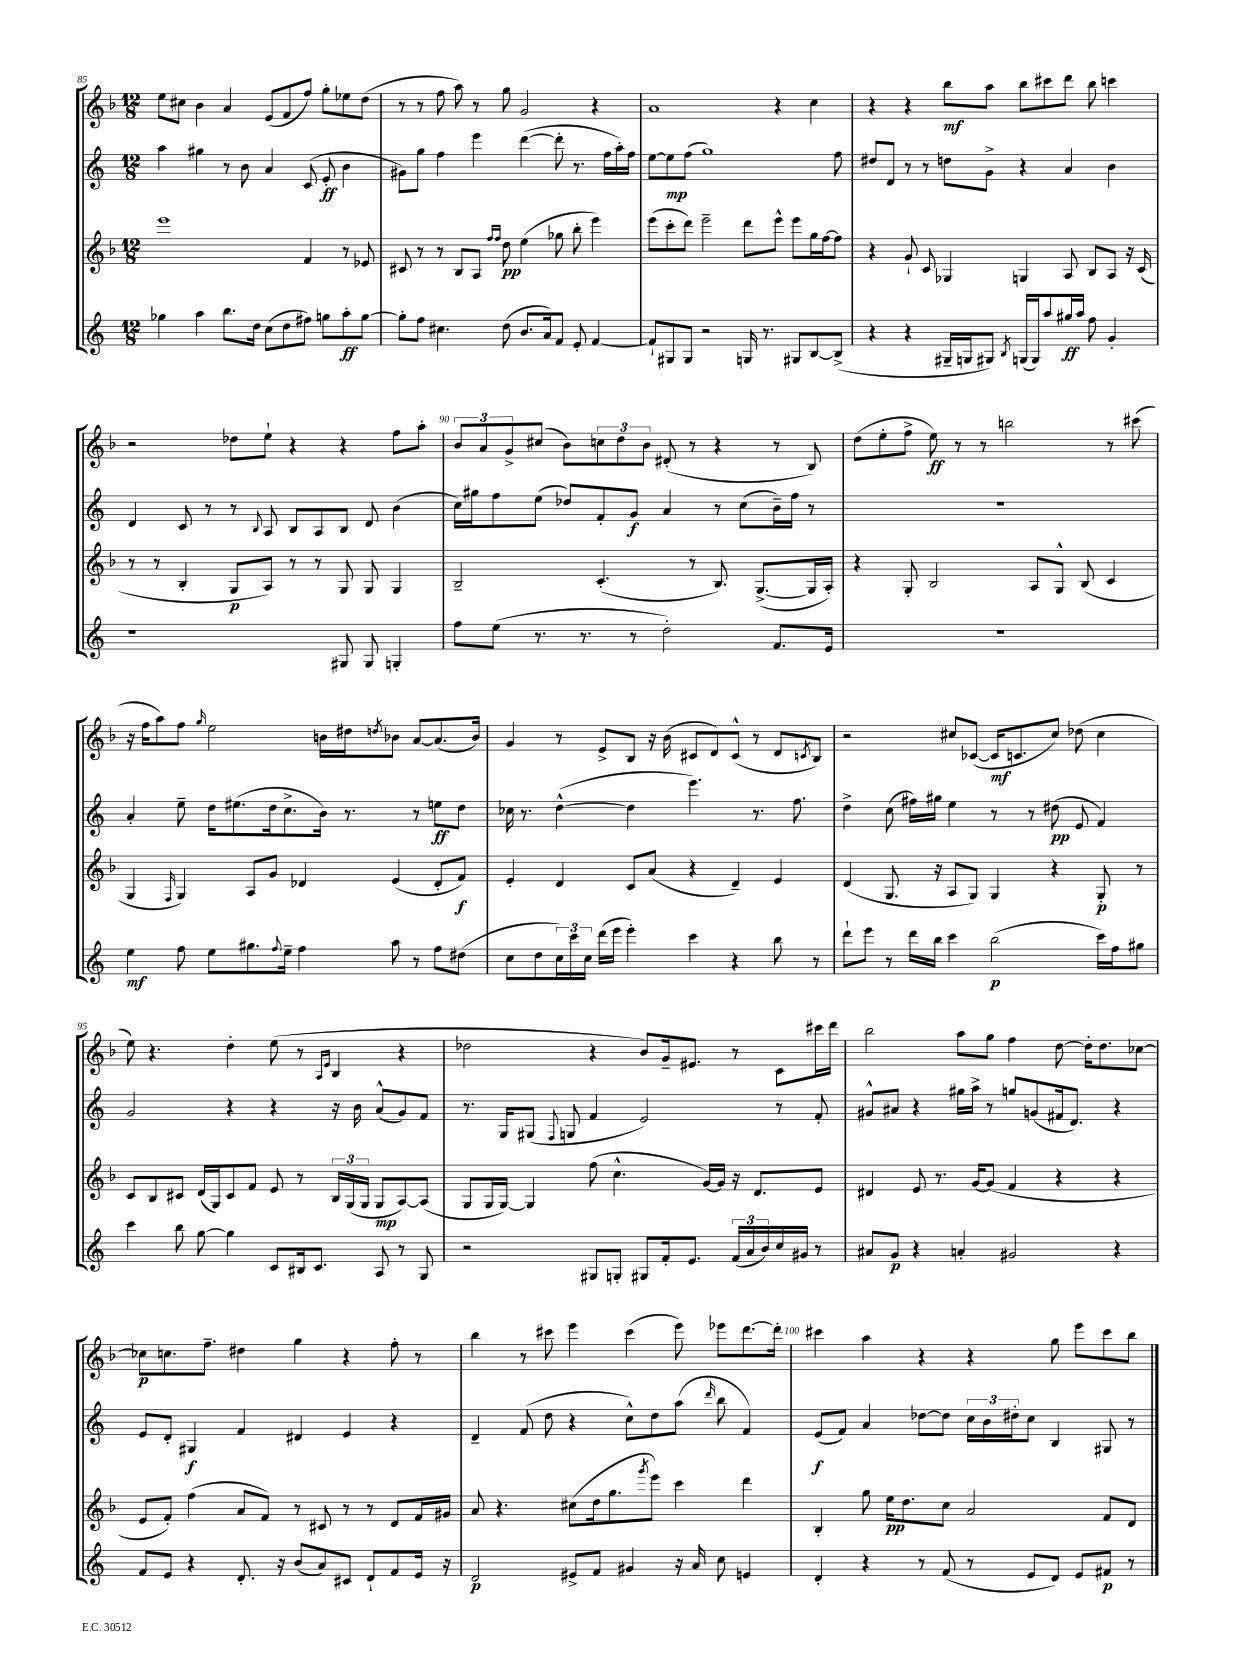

**kern	**dynam	**kern	**dynam	**kern	**dynam	**kern	**dynam
*part4	*part4	*part3	*part3	*part2	*part2	*part1	*part1
*staff4	*staff4	*staff3	*staff3	*staff2	*staff2	*staff1	*staff1
*clefG2	*	*clefG2	*	*clefG2	*	*clefG2	*
*k[]	*	*k[b-]	*	*k[]	*	*k[b-]	*
*M12/8	*	*M12/8	*	*M12/8	*	*M12/8	*
=85	=85	=85	=85	=85	=85	=85	=85
4gg-X\	.	1eee	.	4aa\	.	8ee\L	.
.	.	.	.	.	.	8cc#X\J	.
4aa\	.	.	.	4gg#X\	.	4b-\	.
8.bb\L	.	.	.	8r	.	4a/	.
.	.	.	.	8b\	.	.	.
16dd\Jk	.	.	.	.	.	.	.
(8cc\L	.	.	.	4a/	.	(8e/L	.
8dd\	.	.	.	.	.	8f/	.
8ff#X\J)	.	4f/	.	(8c/	.	8ff/J)	.
8ggn\L	.	.	.	8e'/	ff	8gg'\L	.
8aa'\	ff	8r	.	4b\	.	8ee-X\	.
[8gg\J	.	8e-X/	.	.	.	(8dd\J	.
=86	=86	=86	=86	=86	=86	=86	=86
8gg'\L]	.	8c#X/	.	8g#X\L)	.	8r	.
8ff\J	.	8r	.	8gg\J	.	8r	.
4.cc#X\	.	8r	.	4ff\	.	8ff\	.
.	.	8B-/L	.	.	.	8aa\)	.
.	.	8A/J	.	4eee\	.	8r	.
.	.	16qqff/LL	.	.	.	.	.
.	.	16qqff/JJ	.	.	.	.	.
(8dd\	.	8dd\	pp	.	.	8gg\	.
8.b/L	.	(4ee\	.	([4ddd\	.	2g/	.
16a/k)	.	.	.	.	.	.	.
8f/J	.	8gg-X\	.	8ddd'\]	.	.	.
8e'/	.	8bb-'\	.	8.r	.	.	.
[4f/	.	4eee\)	.	.	.	4r	.
.	.	.	.	16ff\LL	.	.	.
.	.	.	.	16aa'\)	.	.	.
.	.	.	.	16ff\JJ	.	.	.
=87	=87	=87	=87	=87	=87	=87	=87
8f`/L]	.	(8eee\L	.	[8ee\L	.	1a	.
8G#X/	.	8ccc'\	.	8ee\]	mp	.	.
8G#/J	.	8ddd\J)	.	(8ff\J	.	.	.
2r	.	2eee~\	.	1gg)	.	.	.
16Gn/	.	8ddd\L	.	.	.	.	.
8.r	.	.	.	.	.	.	.
.	.	8eee^^\J	.	.	.	4r	.
8G#X/L	.	8eee\L	.	.	.	.	.
[8B/	.	16gg\L	.	.	.	4cc\	.
.	.	[16ff\J	.	.	.	.	.
(8B^/J]	.	8ff\J]	.	8ff\	.	.	.
=88	=88	=88	=88	=88	=88	=88	=88
4r	.	4r	.	8dd#X/L	.	4r	.
.	.	.	.	8d/J	.	.	.
4r	.	8g`/	.	8r	.	4r	.
.	.	8c/	.	8r	.	.	.
16G#X~/LL	.	4G-X/	.	8ddn\L	.	8bb-\L	mf
16Gn/J	.	.	.	.	.	.	.
8G#X/J)	.	.	.	8g^\J	.	8aa\J	.
8qB/	.	.	.	.	.	.	.
(16Gn/LL	.	4Gn/	.	4r	.	8bb-\L	.
16G/J)	.	.	.	.	.	.	.
8aa/	.	.	.	.	.	8ccc#X\	.
16gg#X/L	ff	8A/	.	4a/	.	8ddd\J	.
16aa/JJ	.	.	.	.	.	.	.
8ff\	.	8B-/L	.	.	.	8bb-\	.
4g'/	.	8A/J	.	4b\	.	4cccn\	.
.	.	16r	.	.	.	.	.
.	.	(16c/	.	.	.	.	.
!!LO:LB:g=z
=89	=89	=89	=89	=89	=89	=89	=89
1r	.	8r	.	4d/	.	2r	.
.	.	8r	.	.	.	.	.
.	.	4B-'/	.	8c/	.	.	.
.	.	.	.	8r	.	.	.
.	.	8G/L	p	8r	.	8dd-X\L	.
.	.	.	.	8qqB/	.	.	.
.	.	8A/J)	.	8A/	.	8ee`\J	.
.	.	8r	.	8B/L	.	4r	.
.	.	8r	.	8A/	.	.	.
8G#X/	.	8G/	.	8B/J	.	4r	.
8G#/	.	8G/	.	8d/	.	.	.
4Gn'/	.	4G/	.	(4b\	.	8ff\L	.
.	.	.	.	.	.	8aa'\J	.
=90	=90	=90	=90	=90	=90	=90	=90
8ff\L	.	2B-~/	.	16cc\LL)	.	12b-/L	.
.	.	.	.	16gg#X\J	.	.	.
.	.	.	.	.	.	12a/	.
(8ee\J	.	.	.	8ff\	.	.	.
.	.	.	.	.	.	12g^/	.
8.r	.	.	.	(8ee\J	.	(8cc#X/J	.
.	.	.	.	8dd-X/L)	.	8b-\L)	.
8.r	.	.	.	.	.	.	.
.	.	(4.c'/	.	8f'/	.	12ccn\	.
.	.	.	.	.	.	12dd\	.
8r	.	.	.	8g/J	f	.	.
.	.	.	.	.	.	12b-\J	.
2dd'\)	.	.	.	4a/	.	(8d#X'/	.
.	.	8r	.	.	.	8r	.
.	.	8.B-/)	.	8r	.	4r	.
.	.	.	.	(8cc\L	.	.	.
.	.	([8.G^/L	.	.	.	.	.
8.f/L	.	.	.	16b~\L)	.	8r	.
.	.	.	.	16ff\JJ	.	.	.
.	.	16G/L]	.	8r	.	8B-/)	.
16e/Jk	.	16A'/JJ)	.	.	.	.	.
=91	=91	=91	=91	=91	=91	=91	=91
1.r	.	4r	.	1.r	.	(8dd\L	.
.	.	.	.	.	.	8ee'\	.
.	.	8G'/	.	.	.	8ff^\J	.
.	.	2B-/	.	.	.	8ee\)	ff
.	.	.	.	.	.	8r	.
.	.	.	.	.	.	8r	.
.	.	.	.	.	.	2bbn\	.
.	.	8A/L	.	.	.	.	.
.	.	8G^^/J	.	.	.	.	.
.	.	(8B-/	.	.	.	.	.
.	.	4c/	.	.	.	8r	.
.	.	.	.	.	.	(8ccc#X\	.
!!LO:LB:g=z
=92	=92	=92	=92	=92	=92	=92	=92
4ee\	mf	4G/	.	4a'/	.	16r	.
.	.	.	.	.	.	16ff\KL	.
.	.	.	.	.	.	8aa\)	.
.	.	16qqF/	.	.	.	.	.
8ff\	.	4G/)	.	8ee~\	.	8ff\J	.
.	.	.	.	.	.	16qqgg/	.
8ee\L	.	.	.	16dd\KL	.	2ee\	.
.	.	.	.	(8.ee#X\	.	.	.
8.gg#X\	.	8A/L	.	.	.	.	.
.	.	8g/J	.	16dd\k	.	.	.
8qqff/	.	.	.	.	.	.	.
16ee~\Jk	.	.	.	8.cc^\	.	.	.
4ff\	.	4d-X/	.	.	.	.	.
.	.	.	.	16b\Jk)	.	16bn\LL	.
.	.	.	.	8.r	.	16dd#X\J	.
.	.	.	.	.	.	8qddn/	.
8aa\	.	(4e/	.	.	.	8b-X\J	.
8r	.	.	.	8r	.	[8a/L	.
8ff\L	.	8d-'/L	.	8een\L	ff	(8.a/]	.
(8dd#X\J	.	8f/J)	f	8dd\J	.	.	.
.	.	.	.	.	.	16b-/Jk)	.
=93	=93	=93	=93	=93	=93	=93	=93
8cc\L	.	4e'/	.	16cc-X\	.	4g/	.
.	.	.	.	8.r	.	.	.
8dd\	.	.	.	.	.	.	.
24cc\L)	.	4d/	.	([4dd^^\	.	8r	.
24ccc\	.	.	.	.	.	.	.
24cc\JJ	.	.	.	.	.	.	.
(16ddd\LL	.	.	.	.	.	8e^/L	.
16eee\JJ	.	.	.	.	.	.	.
4eee'\)	.	8c/L	.	4dd\]	.	8B-/J	.
.	.	(8a/J	.	.	.	16r	.
.	.	.	.	.	.	(16b-\	.
4ccc\	.	4r	.	4.eee\)	.	8c#X/L	.
.	.	.	.	.	.	8d/)	.
4r	.	4d~/)	.	.	.	(8c#^^/J	.
.	.	.	.	8.r	.	8r	.
8bb\	.	4e/	.	.	.	8d/L	.
.	.	.	.	8.ff\	.	.	.
.	.	.	.	.	.	8qcn/	.
8r	.	.	.	.	.	8B-/J)	.
=94	=94	=94	=94	=94	=94	=94	=94
8ddd`\L	.	(4d/	.	4dd^\	.	2r	.
8eee\J	.	.	.	.	.	.	.
8r	.	8.G/	.	(8cc\	.	.	.
16ddd\LL	.	.	.	16ff#X\LL)	.	.	.
16bb\JJ	.	16r	.	16gg#X\JJ	.	.	.
4ccc\	.	8A/L	.	4ee\	.	8cc#X/L	.
.	.	8G/J)	.	.	.	([8c-X/J	.
(2bb\	p	4G/	.	8r	.	16c-/KL]	mf
.	.	.	.	.	.	8.cn/	.
.	.	.	.	8r	.	.	.
.	.	4r	.	(8dd#X\	pp	8cc#/J)	.
.	.	.	.	8e/	.	(8dd-X\	.
16ccc\LL)	.	8G'/	p	4f/)	.	4cc#\	.
16ff\J	.	.	.	.	.	.	.
8gg#X\J	.	8r	.	.	.	.	.
!!LO:LB:g=z
=95	=95	=95	=95	=95	=95	=95	=95
4ccc\	.	8c/L	.	2g/	.	8ee\)	.
.	.	8B-/	.	.	.	4.r	.
8bb\	.	8c#X/J	.	.	.	.	.
[8gg\	.	(16d/LL	.	.	.	.	.
.	.	16G/J)	.	.	.	.	.
4gg\]	.	8c#/	.	4r	.	4dd'\	.
.	.	8f/J	.	.	.	.	.
8c/L	.	8e/	.	4r	.	(8ee\	.
16B#X/k	.	8r	.	.	.	8r	.
8.c/J	.	.	.	.	.	.	.
.	.	.	.	.	.	16qqA/LL	.
.	.	.	.	.	.	16qqe/JJ	.
.	.	24B-/LL	.	16r	.	4B-/	.
.	.	(24G/	.	.	.	.	.
.	.	.	.	16b\	.	.	.
.	.	24G/JJ	.	.	.	.	.
8A/	.	8G/L	mp	(8a^^/L	.	.	.
8r	.	[8A/)	.	8g/)	.	4r	.
8G/	.	(8A/J]	.	8f/J	.	.	.
=96	=96	=96	=96	=96	=96	=96	=96
2r	.	8G/L	.	8.r	.	2dd-X\	.
.	.	16G/L	.	.	.	.	.
.	.	[16G/JJ)	.	16G/KL	.	.	.
.	.	4G/]	.	(8G#X/J	.	.	.
.	.	.	.	8qqF/	.	.	.
.	.	.	.	8Gn/	.	.	.
8G#X/L	.	(8ff\	.	4f/	.	4r	.
8Gn'/J	.	4.cc^^\	.	.	.	.	.
8G#X/L	.	.	.	2e/)	.	8b-/L)	.
16f'/k	.	.	.	.	.	16g~/k	.
8.e/J	.	.	.	.	.	8.e#X/J	.
.	.	[16g/LL)	.	.	.	.	.
.	.	16g/JJ]	.	.	.	.	.
(24f/LL	.	16r	.	.	.	8r	.
24a/	.	.	.	.	.	.	.
.	.	8.d/L	.	.	.	.	.
24b/)	.	.	.	.	.	.	.
16cc/	.	.	.	8r	.	8c\L	.
16g#X/JJ	.	.	.	.	.	.	.
8r	.	8e/J	.	8f'/	.	16ccc#X\L	.
.	.	.	.	.	.	16ddd\JJ	.
=97	=97	=97	=97	=97	=97	=97	=97
8a#X/L	.	4d#X/	.	8g#X^^/L	.	2bb-\	.
8g/J	p	.	.	8a#X/J	.	.	.
4r	.	8e/	.	4r	.	.	.
.	.	8.r	.	.	.	.	.
4an'/	.	.	.	16gg#X\LL	.	8aa\L	.
.	.	[16g/KL	.	16aa^\JJ	.	.	.
.	.	(8g/J]	.	8r	.	8gg\J	.
2g#X/	.	4f/	.	8ggn/L	.	4ff\	.
.	.	.	.	(8gn/	.	.	.
.	.	4r	.	16f#X/k	.	[8dd\	.
.	.	.	.	8.d/J)	.	.	.
.	.	.	.	.	.	16dd'\KL]	.
.	.	.	.	.	.	8.dd\	.
4r	.	4r	.	4r	.	.	.
.	.	.	.	.	.	[8cc-X\J	.
!!LO:LB:g=z
=98	=98	=98	=98	=98	=98	=98	=98
8f/L	.	8e/L	.	8e/L	.	8cc-X\L]	p
8e/J	.	8f'/J)	.	8d'/J	.	8.ccn\	.
4r	.	(4ff\	.	4G#X/	f	.	.
.	.	.	.	.	.	8.ff~\J	.
8.d'/	.	8a/L	.	4f/	.	4dd#X\	.
.	.	8f/J)	.	.	.	.	.
16r	.	.	.	.	.	.	.
(8b/L	.	8r	.	4d#X/	.	4gg\	.
8a/)	.	8c#X/	.	.	.	.	.
8c#X/J	.	8r	.	4e/	.	4r	.
8d`/L	.	8r	.	.	.	.	.
8f/	.	8d/L	.	4r	.	8ff'\	.
16e/Jk	.	16f/L	.	.	.	8r	.
16r	.	16g#X/JJ	.	.	.	.	.
=99	=99	=99	=99	=99	=99	=99	=99
2d/	p	8a/	.	4d~/	.	4bb-\	.
.	.	4.r	.	.	.	.	.
.	.	.	.	(8f/	.	8r	.
.	.	.	.	8dd\	.	8ccc#X\	.
8e#X^/L	.	(8cc#X\L	.	4r	.	4eee\	.
8f/J	.	16dd\k	.	.	.	.	.
.	.	8.gg\	.	.	.	.	.
4g#X/	.	.	.	8cc^^\L)	.	(4ccc#\	.
.	.	8qggg/	.	.	.	.	.
.	.	8eee\J)	.	8dd\	.	.	.
16r	.	4ccc\	.	(8aa\J	.	8eee\)	.
16a/	.	.	.	.	.	.	.
.	.	.	.	16qqddd/	.	.	.
8cc\	.	.	.	8bb\	.	8eee-X\L	.
4en/	.	4ddd\	.	4f/)	.	[8.ddd\	.
.	.	.	.	.	.	16ddd'\Jk]	.
=100	=100	=100	=100	=100	=100	=100	=100
4d'/	.	4B-'/	.	(8e/L	f	4ccc#X\	.
.	.	.	.	8f/J)	.	.	.
4r	.	8gg\	.	4a/	.	4aa\	.
.	.	16ee\KL	pp	.	.	.	.
.	.	8.dd\	.	.	.	.	.
8r	.	.	.	[8dd-X\L	.	4r	.
(8f/	.	8cc\J	.	8dd-\J]	.	.	.
8r	.	2a/	.	24cc\LL	.	4r	.
.	.	.	.	24b\	.	.	.
.	.	.	.	24dd#X'\J	.	.	.
8e/L	.	.	.	8cc\J	.	.	.
8d/J)	.	.	.	4B/	.	8gg\	.
8e/L	.	.	.	.	.	8eee\L	.
8f#X/J	p	8f/L	.	8G#X/	.	8ccc#\	.
8r	.	8d/J	.	8r	.	8bb-\J	.
==	==	==	==	==	==	==	==
*-	*-	*-	*-	*-	*-	*-	*-
